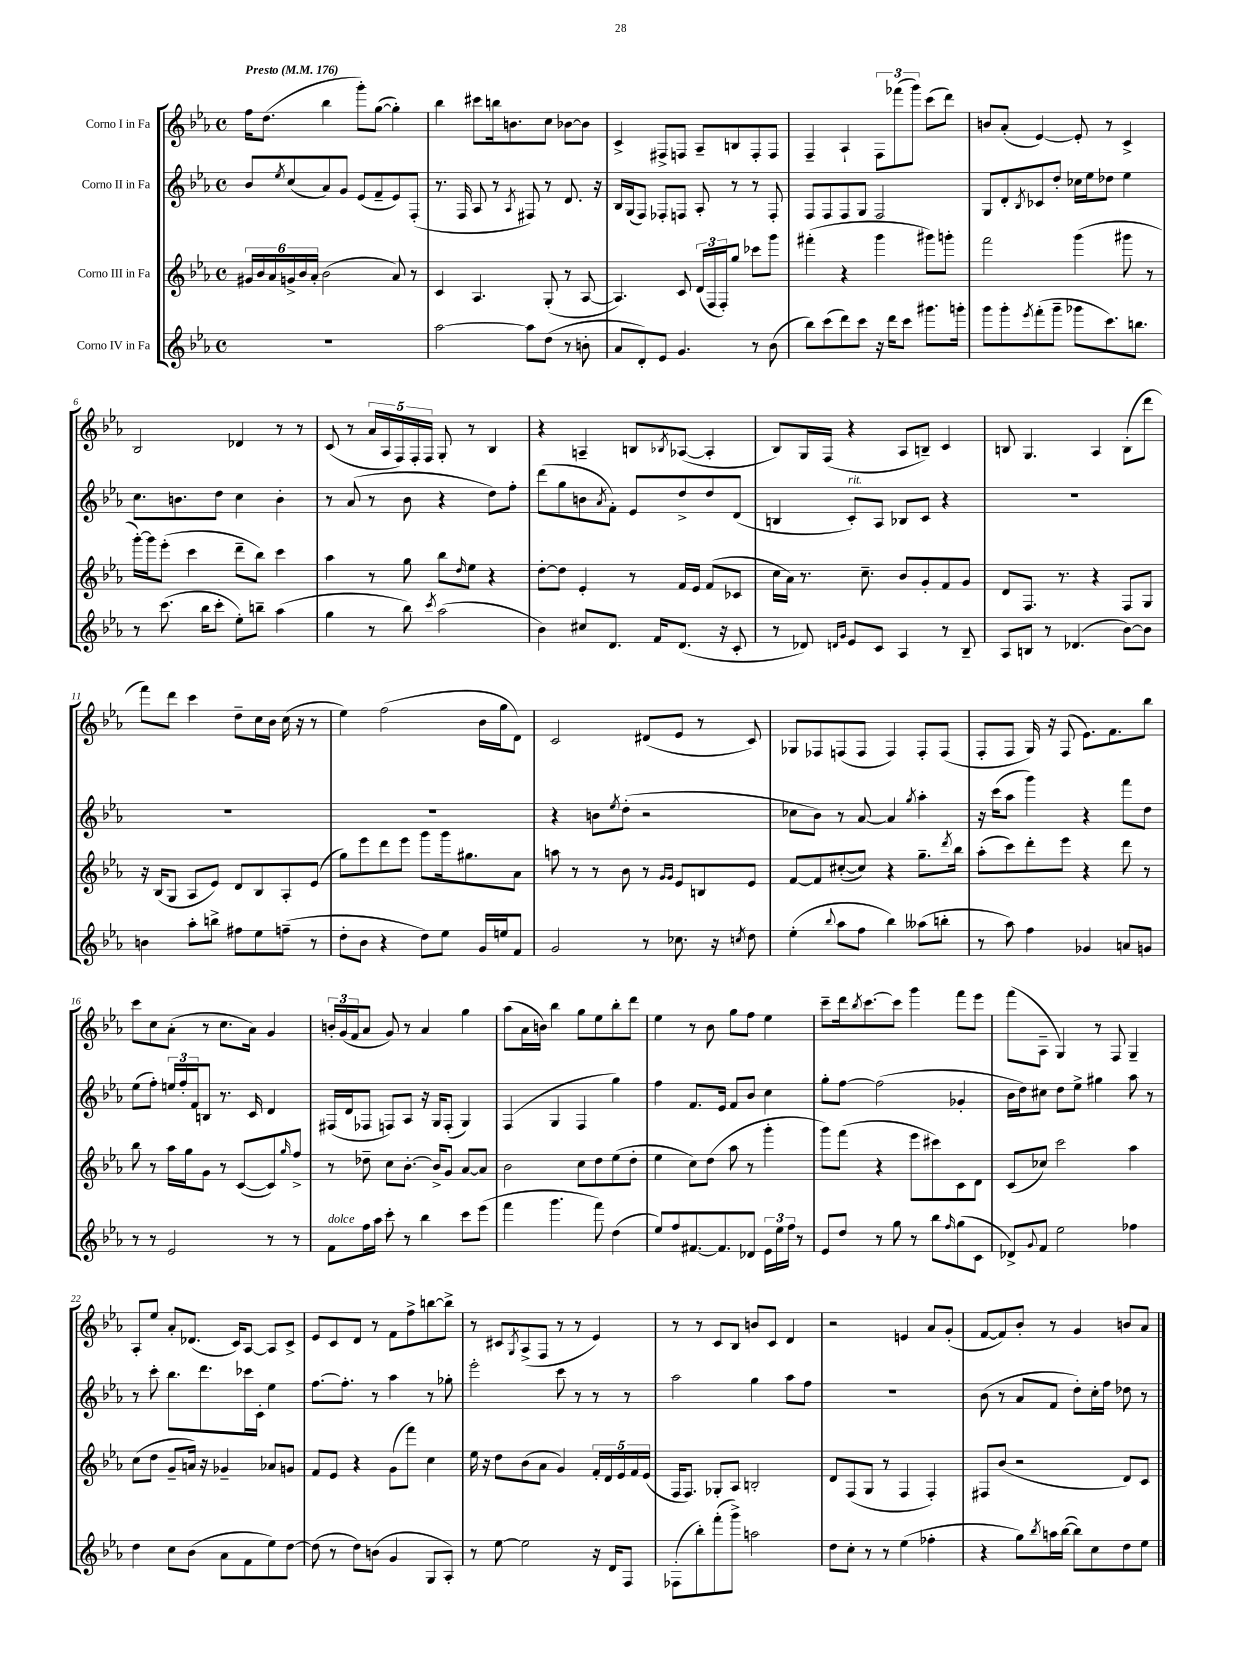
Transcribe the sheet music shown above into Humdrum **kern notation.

**kern	**kern	**kern	**kern
*staff4	*staff3	*staff2	*staff1
*clefG2	*clefG2	*clefG2	*clefG2
*k[b-e-a-]	*k[b-e-a-]	*k[b-e-a-]	*k[b-e-a-]
*M4/4	*M4/4	*M4/4	*M4/4
*met(c)	*met(c)	*met(c)	*met(c)
*MM176	*MM176	*MM176	*MM176
1r	24g#	8b-	16ff
.	24b-	.	.
.	.	.	(8.dd
.	24a-	.	.
.	.	8qee-	.
.	24g^	(8cc	.
.	24b-	.	.
.	24a-'	.	.
.	(2b-	8a-)	4bb-
.	.	8g	.
.	.	(8e-	8ggg')
.	.	8f~	([8gg
.	8a-)	8e-)	4gg'])
.	8r	(8F'	.
=	=	=	=
[2aa-	4c	8.r	4bb-
.	.	16F	.
.	4.A-	8A-	8ccc#
.	.	8r	16bb
.	.	.	8.b
.	.	8qA-	.
8aa-]	.	8F#)	.
(8dd	(8G'	8r	8cc
8r	8r	8.d	[8b-
8b'	[8A-	.	8b-]
.	.	16r	.
=	=	=	=
8a-	4.A-])	16B-	4c^
.	.	(16G	.
8d')	.	8F)	.
8e-	.	8F-'	8F#^
4.g	8c	8F	8F
.	(24d	8A-'	8A-~
.	24F	.	.
.	24F')	.	.
.	8gg	8r	8B
8r	8ccc-	8r	8F'
(8b-	8ggg	8F'	8F
=	=	=	=
8bb-)	(4fff#'	8F	4F~
(8ccc	.	8F	.
8ddd)	4r	8F	4A-`
8ccc	.	8G	.
16r	4ggg	2F	12F
16ddd	.	.	.
.	.	.	(12fff-
8ccc	.	.	.
.	.	.	12ggg)
8.ggg#	8ggg#)	.	(8ccc
.	8ggg'	.	8ddd)
16ggg'	.	.	.
=	=	=	=
8ggg	2fff	8G	8b
8ggg'	.	8d'	(8a-'
8qeee-	.	8qB-	.
(8fff'	.	8c-	[4e-)
8ggg~	.	8dd'	.
8ggg-	(4ggg	16cc-	8e-']
.	.	16ee-	.
8.ccc)	.	8dd-	8r
.	8ggg#	4ee-	4c^
8.bb	.	.	.
.	8r	.	.
=	=	=	=
8r	[16ggg')	8.cc	2B-
.	16ggg]	.	.
(8.ccc	(8eee-'	.	.
.	.	8.b	.
.	4ccc	.	.
16bb-	.	.	.
8ccc'	.	8dd	.
8ee-')	8ddd~	4cc	4d-
8bb~	8bb-)	.	.
(4aa-	4ccc	4b'	8r
.	.	.	8r
=	=	=	=
4gg	4aa-	8r	(8c
.	.	(8a-	8r
8r	8r	8r	20a-
.	.	.	20A-
.	.	.	20F)
8bb-)	8gg	8b-	.
.	.	.	20F'
.	.	.	20F
8qccc	.	.	.
(2aa-	8bb-	4r	8G'
.	16qqdd	.	.
.	8ee-	.	8r
.	4r	8dd)	4B-
.	.	8ff'	.
=	=	=	=
4b-)	[8dd'	(8ddd	4r
.	8dd]	8gg	.
8cc#	4e-'	8b	4A~
.	.	8qa-	.
8.d	.	8f')	.
.	8r	8e-	8B
16f	.	.	.
.	.	.	8qB-
(8.d	16f	8dd^	([8A-
.	16e-	.	.
.	(8f	8dd	4A-']
16r	.	.	.
8c'	8c-	(8d	.
=	=	=	=
8r	16cc	4B	8B-)
.	16a-)	.	.
8d-)	8.r	.	16G
.	.	.	(16F
16qqd	.	.	.
16qqg	.	.	.
8e-	.	8c')	4r
.	8.cc~	.	.
8c	.	8A-	.
4A-	8b-	8B-	8A-
.	8g'	8c	8B~)
8r	8f	4r	4c
8B-~	8g	.	.
=	=	=	=
8A-	8d	1r	8B
8B	8.F	.	4.G
8r	.	.	.
.	8.r	.	.
(4.d-	.	.	.
.	4r	.	4A-
[8b-)	8F	.	(8B'
8b-]	8G	.	8ddd
=	=	=	=
4b	16r	1r	8fff)
.	(16B-	.	.
.	8G	.	8ddd
8aa-'	8A-	.	4ccc
8bb^	8e-)	.	.
8ff#	8d	.	8dd~
8ee-	8B-	.	16cc
.	.	.	16b-
(8ff~	8A-'	.	(16cc
.	.	.	16r
8r	(8e-	.	8r
=	=	=	=
8dd'	8gg)	1r	4ee-)
8b-	8eee-	.	.
4r	8ddd	.	(2ff
.	8eee-	.	.
8dd)	8ggg	.	.
8ee-	16ggg	.	.
.	8.gg#	.	.
16g	.	.	16b-
16ee	.	.	16gg
8f	8a-	.	8d)
=	=	=	=
2g	8aa	4r	2c
.	8r	.	.
.	8r	8b	.
.	.	8qee-	.
.	8b-	(8dd'	.
8r	8r	2r	(8d#
.	16qqg	.	.
.	16qqg	.	.
8.cc-	8e-	.	8e-
.	8B	.	8r
16r	.	.	.
8qcc	.	.	.
8dd	8e-	.	8c)
=	=	=	=
(4ee-'	[8f	8cc-	8G-
.	8f]	8b-)	8F-
8qqbb-	.	.	.
8aa-	([8cc#'	8r	(8F
8ff	8cc#])	[8a-	8F
4bb-)	4r	4a-]	4F)
.	.	8qgg	.
(8aa--	8.gg~	4aa-'	8F'
8bb'	.	.	(8F
.	8qddd	.	.
.	16bb-	.	.
=	=	=	=
8r	(8aa-'	16r	8F'
.	.	(16ccc	.
8aa-)	8ccc)	8aa-	8F
4ff	8ddd'	4ggg)	16G)
.	.	.	16r
.	8eee-	.	(8F
4g-	4r	4r	8.e-)
.	.	.	8.f
8a	8ddd	8fff	.
8g	8r	8dd	8bb-
=	=	=	=
8r	8bb-	(8ee-	8ccc
8r	8r	8ff')	8cc
2e-	16aa-	24ee	(8a-'
.	.	24ff'	.
.	16gg	.	.
.	.	24f	.
.	8g	8B	8r
.	8r	8.r	8.cc
.	([8c	.	.
.	.	16c	16a-)
8r	8c])	4d	4g
.	16qqgg	.	.
8r	8ff^	.	.
=	=	=	=
8f	8r	(16F#	24b'
.	.	.	(24g
.	.	16d	.
.	.	.	24f
16ff	8dd-~	8F-	8a-
16aa-	.	.	.
8ccc'	8cc	8F)	8g)
8r	[8.b-'	8A-	8r
4bb-	.	16r	4a-
.	16b-^]	16G	.
.	8g	(8F'	.
8ccc	[8a-	4G)	4gg
(8eee-	8a-]	.	.
=	=	=	=
4fff	2b-	(4F	(8aa-
.	.	.	16a-
.	.	.	16b)
4.ggg	.	4G	4bb-
.	8cc	4F	8gg
8fff)	8dd	.	8ee-
(4dd	(8ee-	4gg)	8bb-'
.	8dd'	.	8ddd
=	=	=	=
8ee-)	4ee-	4ff	4ee-
8ff	.	.	.
[8.f#	8cc)	8.f	8r
.	(8dd	.	8b-
8.f#]	.	16e-	.
.	8aa-	8f	8gg
8d-	8r	8b-	8ff
24e-	4ggg'	4cc	4ee-
24ee-	.	.	.
24ff	.	.	.
8r	.	.	.
=	=	=	=
8e-	8ggg)	8gg'	8ccc~
8dd	(8fff	[8ff	16ddd
.	.	.	8qbb-
.	.	.	[8.ccc
8r	4r	(2ff]	.
8gg	.	.	8ccc]
8r	8eee-	.	4ggg
8bb-	8ccc#)	.	.
16qqff	.	.	.
(8gg	8c	4g-'	8fff
8c	8d	.	8eee-
=	=	=	=
8d-^)	(8c	16b-	(8fff
.	.	16dd)	.
8qqg	.	.	.
8f	8cc-)	8cc#	8A-~
2ee-	2ccc	8dd	4G)
.	.	8ee-^	.
.	.	4gg#	8r
.	.	.	8F
4ff-	4aa-	8aa-	4G~
.	.	8r	.
=	=	=	=
4dd	(8cc	8r	8A-'
.	8dd	8ccc'	8ee-
8cc	8g~	8.bb-	8a-'
(8b-	16a)	.	(8.d-
.	16r	8.ddd	.
8a-	4g-~	.	.
.	.	.	16c)
8f	.	16ccc-	[8A-
.	.	16c'	.
8ee-)	8a-	4ee-	8A-]
[8dd	8g	.	8c^
=	=	=	=
(8dd]	8f	[8.ff	8e-
8r	8e-	.	8c
.	.	8.ff']	.
8dd)	4r	.	8d
(8b	.	8r	8r
4g	(8g	4aa-	8f
.	8fff)	.	8ff^
8G	4cc	8r	[8bb
8A-')	.	8gg-'	8bb^]
=	=	=	=
8r	16ee-	2eee-'	8r
.	16r	.	.
[8ee-	8dd	.	8c#
.	.	.	8qG
2ee-]	(8b-	.	(8A-^
.	8a-	.	8F
.	4g)	8ccc	8r
.	.	8r	8r
16r	20f'	8r	4e-)
.	20d	.	.
16d	.	.	.
.	20e-	.	.
8F	.	8r	.
.	20f	.	.
.	(20e-	.	.
=	=	=	=
(8F-'	16F	2aa-	8r
.	8.F)	.	.
8bb-')	.	.	8r
(8fff'	8G-'	.	8c
8ggg^)	8A-	.	8B-
2aa	2B'	4gg	8b
.	.	.	8c
.	.	8aa-	4d
.	.	8ff	.
=	=	=	=
8dd	8d	1r	2r
8cc'	(8F	.	.
8r	8G	.	.
8r	8r	.	.
(4ee-	4F	.	4e
4ff-'	4F')	.	8a-
.	.	.	(8g'
=	=	=	=
4r	8F#	(8b-	[8f
.	(8b-	8r	8f])
8gg)	2r	8a-	8b-'
8qbb-	.	.	.
16aa	.	8f	8r
([16bb-	.	.	.
8bb-])	.	8dd')	4g
8cc	.	16cc'	.
.	.	16ff	.
8dd	8d)	8dd-	8b
8ee-	8c	8r	8a-
==	==	==	==
*-	*-	*-	*-
